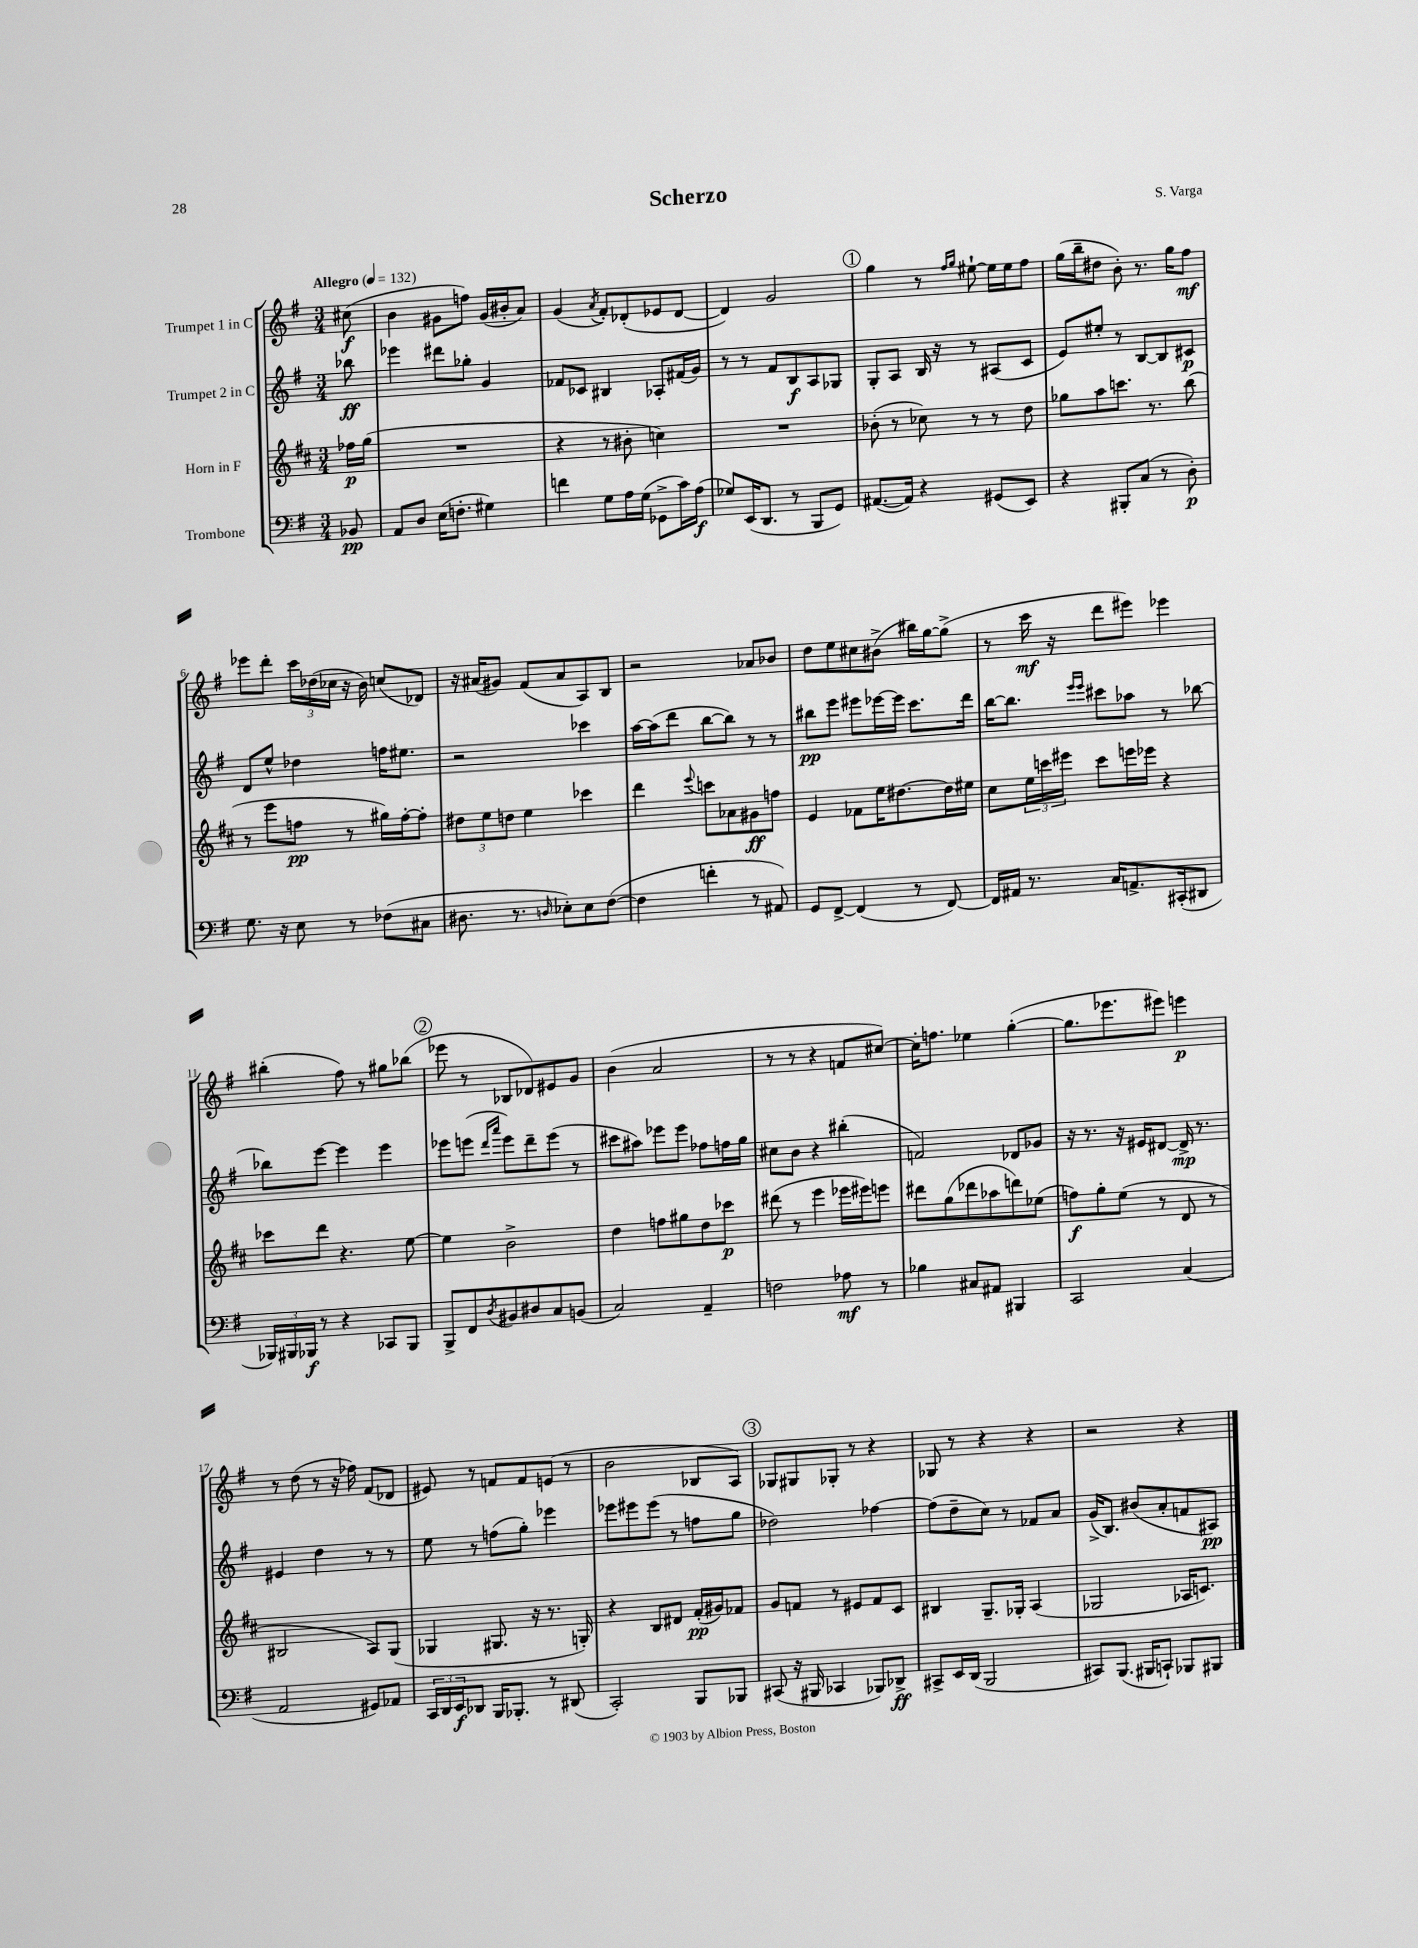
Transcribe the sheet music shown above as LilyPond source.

\header { title = "Scherzo" composer = "S. Varga" }
<<
\new StaffGroup <<
\new Staff = "s0" \with { instrumentName = "Trumpet 1 in C" } {
    \clef treble \key g \major \numericTimeSignature \time 3/4 \partial 8 \tempo "Allegro" 4 = 132
    cis''8\f( |
    b'4 gis'8 f''8) gis'16( bis'16-. a'8) |
    g'4( \acciaccatura { a'8 } fis'8-.) des'8-.( ees'8 des'8~ |
    des'4) g'2 |
    \mark \markup { \circle "1" } g''4 r8 \grace { fis''16 g''16 } eis''8~-! eis''16 eis''16 fis''8 |
    g''16( b''16-- dis''8 b'8-.) r8. g''16 fis''8\mf |
    ees'''8 d'''8-. \tuplet 3/2 { c'''16 des''16( ces''16 } r16 b'16) c''8( des'8) |
    r16 ais'16( gis'8) fis'8( ais'8 a8) b8 |
    r2 aes'8 bes'8 |
    d''8 e''8 cis''8 bis'8->( bis''16) g''16~ g''8->( |
    r8 c'''16\mf r16 d'''8 eis'''8) ees'''4 |
    bis''4-.( fis''8) r8 gis''8 bes''8( |
    \mark \markup { \circle "2" } ees'''8 r8 bes8 des'8) eis'8 g'8 |
    b'4( a'2 |
    r8 r8 r4 f'8 cis''8~) |
    cis''16-. f''8. ees''4 g''4~-.( |
    g''8. ees'''8. eis'''8) e'''4\p |
    r8 d''8( r8 r16 fes''16) fis'8( des'8 |
    eis'8) r8 f'8 f'8 e'8( r8 |
    b'2 bes8 a8) |
    \mark \markup { \circle "3" } ges8 gis8 ges8-. r8 r4 |
    ges8 r8 r4 r4 |
    r2 r4 \bar "|." |
}
\new Staff = "s1" \with { instrumentName = "Trumpet 2 in C" } {
    \clef treble \key g \major \numericTimeSignature \time 3/4 \partial 8
    bes''8\ff |
    ees'''4 dis'''8 ges''8-. g'4 |
    fes'8 ces'8 bis4 aes8-. fis'16( g'16) |
    r8 r8 fis'8 b8\f a8 ges8 |
    \mark \markup { \circle "1" } g8-. a8 b16 r16 r8 ais8( c'8 |
    e'8) eis''8-. r8 b8~ b8 cis'8\p |
    d'8 e''8-^ des''4 f''16 eis''8. |
    r2 ces'''4 |
    a''16~ a''16( d'''8 b''8~ b''8) r8 r8 |
    bis''8\pp e'''8 eis'''8 ees'''16~ ees'''16 c'''8. d'''16 |
    b''16~ b''8. \grace { e'''16 e'''16 } cis'''8 aes''8 r8 bes''8~ |
    bes''8 e'''8~ e'''4 e'''4 |
    \mark \markup { \circle "2" } ees'''8 e'''8( \grace { d'''16 a'''16 } e'''8) d'''8-- e'''8( r8 |
    cis'''8 ais''8) ees'''8 ees'''8 fes''8 f''16 g''16 |
    cis''8 b'8 r4 bis''4-.( |
    f'2) des'8 ges'8 |
    r16 r8. r16 eis'16 dis'8~ dis'16->\mp r8. |
    eis'4 d''4 r8 r8 |
    e''8 r8 f''8( g''8-.) ees'''4 |
    ees'''8 eis'''8 eis'''8( r8 f''8 g''8 |
    \mark \markup { \circle "3" } des''2) fes''4~ |
    fes''8( d''8-- c''8) r8 fes'8 a'8 |
    g'16->( b8.) bis'8( a'8-. f'8 ais8\pp) \bar "|." |
}
\new Staff = "s2" \with { instrumentName = "Horn in F" } {
    \clef treble \key d \major \numericTimeSignature \time 3/4 \partial 8
    fes''16\p g''16( |
    R2. |
    r4 r8 bis'8-. c''4) |
    R2. |
    \mark \markup { \circle "1" } bes'8-.( r8 ces''8) r8 r8 d''8 |
    ges''8 a''8 c'''8. r8. b''8( |
    r8 e'''8 f''8\pp r8 gis''16) f''16~-. f''8-. |
    \tuplet 3/2 { dis''8 e''8 d''8 } e''4 ces'''4 |
    d'''4 \appoggiatura { e'''8 } c'''8 aes'8 gis'8\ff f''8 |
    e'4 fes'8 e''16 dis''8.~ dis''16 eis''16 |
    cis''8 \tuplet 3/2 { e''16 c'''16 eis'''16 } c'''8 e'''16 ees'''16 r4 |
    ces'''8 d'''8 r4. e''8~ |
    \mark \markup { \circle "2" } e''4 b'2-> |
    d''4 f''8 gis''8 d''8 ces'''8\p |
    dis'''8( r8 e'''4 ees'''16 eis'''16) e'''8 |
    dis'''8 g''8( des'''8 aes''8 d'''8) ees''8( |
    f''8\f) g''8-. e''8( r8 d'8 r8 |
    bis2 a8) g8( |
    ges4 gis8. r16 r8. g16-.) |
    r4 b8 dis'8 fis'16-.\pp( gis'16) fes'8 |
    \mark \markup { \circle "3" } g'8 f'8 r8 eis'8 f'8 cis'8 |
    bis4 g8.-- ges16-. a4( |
    ges2 aes16 c'8.) \bar "|." |
}
\new Staff = "s3" \with { instrumentName = "Trombone" } {
    \clef bass \key g \major \numericTimeSignature \time 3/4 \partial 8
    bes,8\pp |
    a,8 d8 e16( f8.-. gis4) |
    f'4 g8 a16 g16( ges,8-> c'16) a16\f( |
    ges8) e,16( d,8. r8 b,,8 g,8) |
    \mark \markup { \circle "1" } ais,8.~( ais,16) r4 gis,8( e,8) |
    r4 bis,,8-. c8( r8 d8-.\p) |
    g8. r16 e8 r8 fes8( cis8 |
    dis8. r8. \grace { d16 } ees8-.) ees8 fis8~( |
    fis4 f'4-. r8 ais,8) |
    g,8 fis,8~-> fis,4( r8 fis,8~) |
    fis,16 ais,16 r8. c16 a,8.-> cis,16-.( dis,8 |
    \tuplet 3/2 { bes,,16) bis,,16 bes,,16\f } r8 r4 ces,8 bes,,8 |
    \mark \markup { \circle "2" } b,,8-> fis,8 \acciaccatura { d8 } bis,8 dis8 c8 b,8( |
    c2) a,4-- |
    f2 aes8\mf r8 |
    bes4 cis8 ais,8 bis,,4 |
    c,2 c4( |
    a,2 gis,8) aes,8 |
    \tuplet 3/2 { c,16 d,16 e,16\f } des,8 b,,16 bes,,8.-. r8 dis,8( |
    c,2-.) b,,8 bes,,8 |
    \mark \markup { \circle "3" } cis,8( r16 bis,,16 ces,4 bes,,8) des,8->\ff |
    cis,8-> e,16 d,16( b,,2 |
    cis,8) b,,8.( bis,,16 c,8-!) bes,,8 bis,,8 \bar "|." |
}
>>
>>
